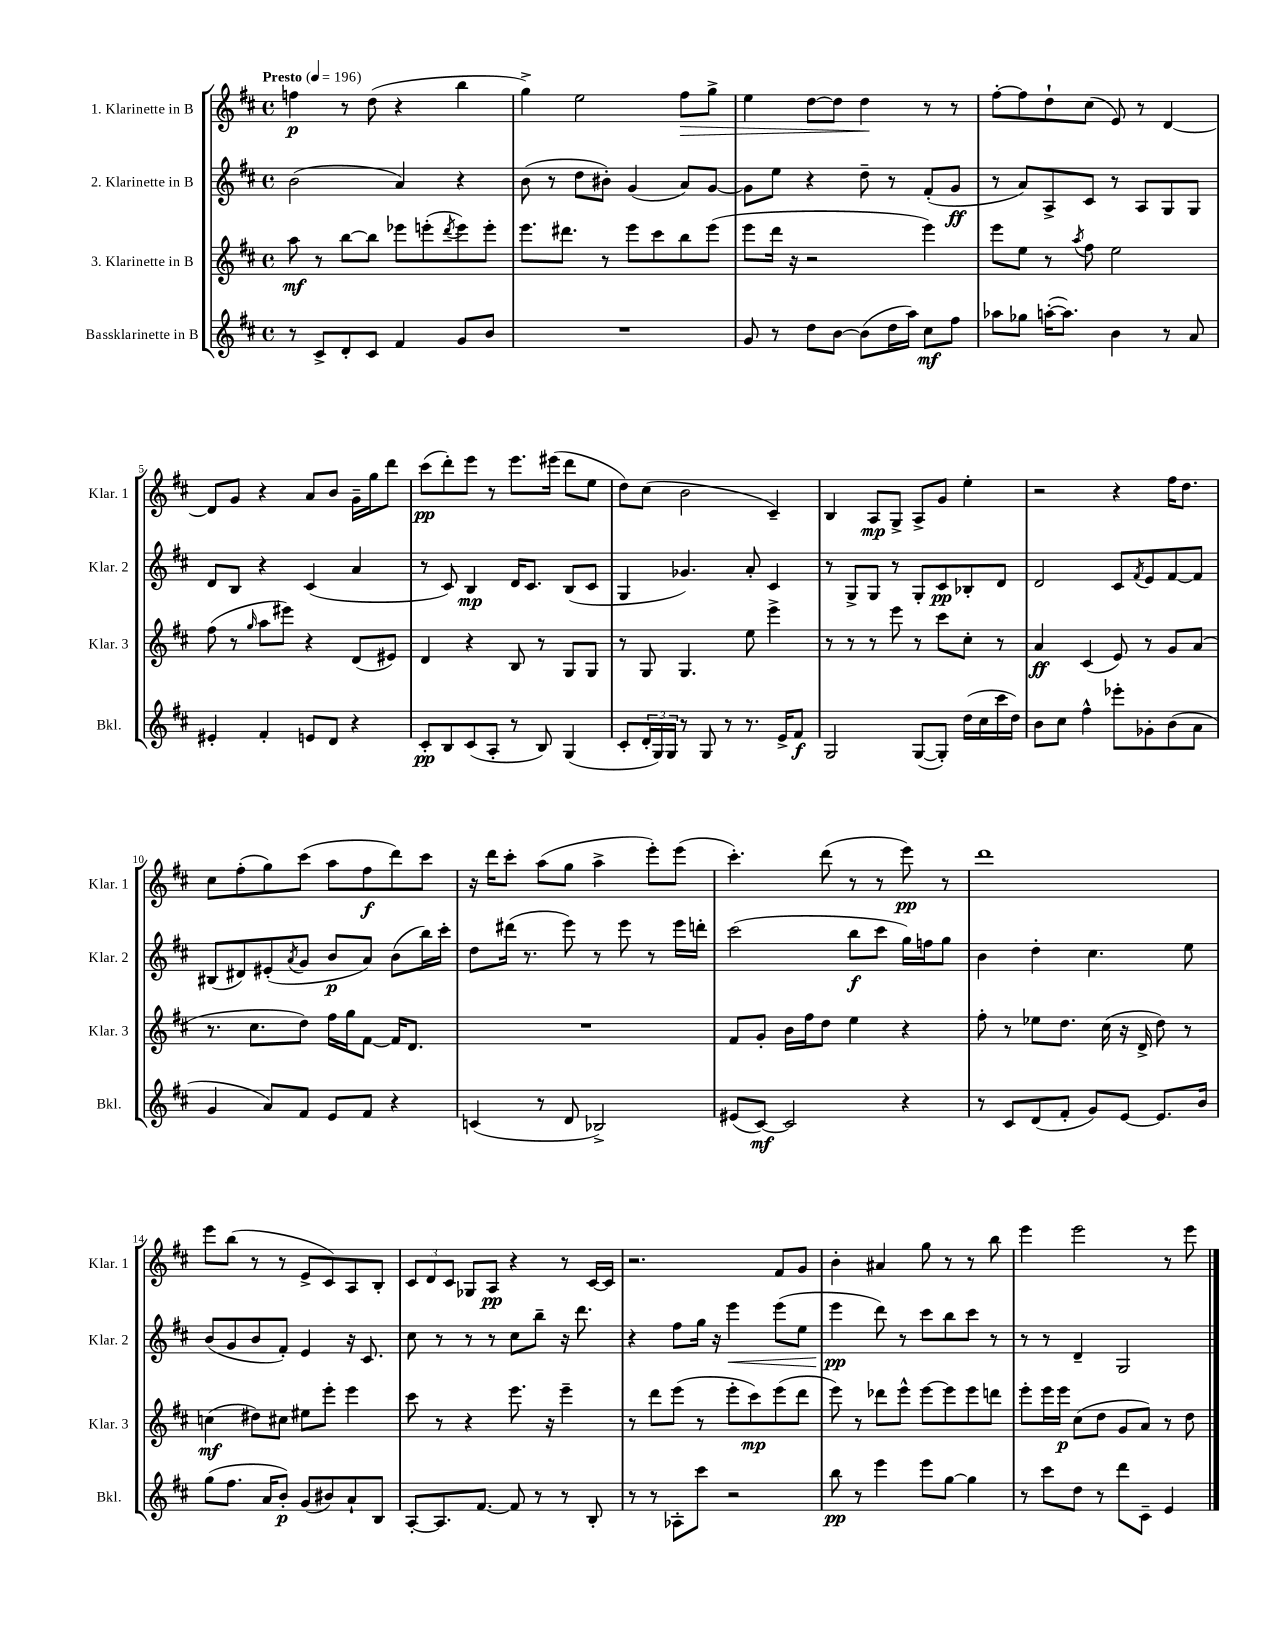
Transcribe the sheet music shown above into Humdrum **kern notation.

**kern	**kern	**kern	**kern
*staff4	*staff3	*staff2	*staff1
*clefG2	*clefG2	*clefG2	*clefG2
*k[f#c#]	*k[f#c#]	*k[f#c#]	*k[f#c#]
*M4/4	*M4/4	*M4/4	*M4/4
*met(c)	*met(c)	*met(c)	*met(c)
*MM196	*MM196	*MM196	*MM196
8r	8aa	(2b	4ff
8c#^	8r	.	.
8d'	[8bb	.	8r
8c#	8bb]	.	(8dd
4f#	8eee-	4a)	4r
.	(8eee'	.	.
.	8qddd	.	.
8g	8eee)	4r	4bb
8b	8eee'	.	.
=	=	=	=
1r	8.eee	(8b	4gg^)
.	.	8r	.
.	8.ddd#	.	.
.	.	8dd	2ee
.	8r	8b#')	.
.	8eee	(4g	.
.	8ccc#	.	.
.	8bb	8a)	8ff#
.	(8eee	[8g	8gg^
=	=	=	=
8g	8eee	8g]	4ee
8r	16ddd	8ee	.
.	16r	.	.
8dd	2r	4r	[8dd
[8b	.	.	8dd]
(8b]	.	8dd~	4dd
16dd	.	8r	.
16aa)	.	.	.
8cc#	4eee)	(8f#'	8r
8ff#	.	8g	8r
=	=	=	=
8aa-	8eee	8r	[8ff#'
8gg-	8ee	8a)	8ff#]
([16aa'	8r	8A^	8dd`
8.aa])	.	.	.
.	8qaa	.	.
.	8ff#	8c#	(8cc#
4b	2ee	8r	8e)
.	.	8A	8r
8r	.	8G	[4d
8a	.	8G	.
=	=	=	=
4e#'	(8ff#	8d	8d]
.	8r	8B	8g
.	16qqgg	.	.
4f#'	8aa	4r	4r
.	8eee#)	.	.
8e	4r	(4c#	8a
8d	.	.	8b
4r	(8d	4a	16g~
.	.	.	16gg
.	8e#)	.	8ddd
=	=	=	=
8c#'	4d	8r	(8ccc#
8B	.	8c#)	8ddd')
(8c#	4r	4B	8eee
8A'	.	.	8r
8r	8B	16d	8.eee
.	.	8.c#	.
8B)	8r	.	.
.	.	.	(16eee#
(4G	8G	(8B	8ddd
.	8G	8c#	8ee
=	=	=	=
8c#'	8r	4G	8dd)
24d'	8G	.	(8cc#
24G)	.	.	.
24G	.	.	.
8r	4.G	4.g-)	2b
8G	.	.	.
8r	.	.	.
8.r	8ee	8a'	.
.	4eee^	4c#	4c#~)
16e^	.	.	.
8f#	.	.	.
=	=	=	=
2G	8r	8r	4B
.	8r	8G^	.
.	8r	8G	8A
.	8eee	8r	8G^
([8G	8r	8G'	8A^
8G'])	8ccc#	8c#	8g
(16dd	8cc#'	8B-'	4ee'
16cc#	.	.	.
16ccc#	8r	8d	.
16dd)	.	.	.
=	=	=	=
8b	4a	2d	2r
8cc#	.	.	.
4ff#^^	(4c#	.	.
8eee-'	8e)	8c#	4r
.	.	8qf#	.
8g-'	8r	8e	.
(8b	8g	[8f#	16ff#
.	.	.	8.dd
8a	(8a	8f#]	.
=	=	=	=
4g	8.r	(8B#	8cc#
.	.	8d#)	(8ff#'
.	8.cc#	.	.
8a)	.	(8e#'	8gg)
.	.	8qa	.
8f#	8dd)	8g	(8ccc#
8e	16ff#	8b	8aa
.	16gg	.	.
8f#	[8f#	8a)	8ff#
4r	16f#]	(8b	8ddd)
.	8.d	.	.
.	.	16bb)	8ccc#
.	.	16ccc#'	.
=	=	=	=
(4c	1r	8dd	16r
.	.	.	16ddd
.	.	(16ddd#	8ccc#'
.	.	8.r	.
8r	.	.	(8aa
8d	.	8eee)	8gg
2B-^)	.	8r	4aa^
.	.	8eee	.
.	.	8r	8eee')
.	.	16eee	(8eee
.	.	16ddd'	.
=	=	=	=
(8e#	8f#	(2ccc#	4.ccc#')
[8c#)	8g'	.	.
2c#]	16b	.	.
.	16ff#	.	.
.	8dd	.	(8ddd
.	4ee	8bb	8r
.	.	8ccc#	8r
4r	4r	16gg)	8eee)
.	.	16ff	.
.	.	8gg	8r
=	=	=	=
8r	8ff#'	4b	1ddd
8c#	8r	.	.
(8d	8ee-	4dd'	.
8f#'	8.dd	.	.
8g)	.	4.cc#	.
.	(16cc#	.	.
[8e	16r	.	.
.	16d^	.	.
8.e]	8dd)	.	.
.	8r	8ee	.
16b	.	.	.
=	=	=	=
(8gg	(4cc	(8b	8eee
8.ff#	.	8g	(8bb
.	8dd#)	8b	8r
16a	.	.	.
8b')	8cc#	8f#')	8r
(8g	8ee#	4e	8e^
8b#)	8eee'	.	8c#)
8a`	4eee	16r	8A
.	.	8.c#	.
8B	.	.	8B'
=	=	=	=
[8A'	8ccc#	8cc#	12c#
.	.	.	12d
8.A]	8r	8r	.
.	.	.	12c#
.	4r	8r	8G-
[8.f#	.	.	.
.	.	8r	8A
8f#]	8.eee	8cc#	4r
8r	.	8bb~	.
.	16r	.	.
8r	4eee~	16r	8r
.	.	8.ddd	.
8B'	.	.	[16c#
.	.	.	16c#]
=	=	=	=
8r	8r	4r	2.r
8r	8ddd	.	.
8A-'	(8eee	8ff#	.
8ccc#	8r	16gg	.
.	.	16r	.
2r	8eee'	4eee	.
.	8ccc#)	.	.
.	(8eee	(8eee	8f#
.	8ddd	8ee	8g
=	=	=	=
8bb	8eee)	4eee	4b'
8r	8r	.	.
4eee	8ddd-	8ddd)	4a#
.	8eee^^	8r	.
8eee	[8eee	8ccc#	8gg
[8gg	8eee]	8bb	8r
4gg]	8eee	8ccc#	8r
.	8ddd	8r	8bb
=	=	=	=
8r	8eee'	8r	4eee
8ccc#	16eee	8r	.
.	16eee	.	.
8dd	(8cc#	4d~	2eee
8r	8dd	.	.
8ddd	8g	2G	.
8c#~	8a)	.	.
4e	8r	.	8r
.	8dd	.	8eee
==	==	==	==
*-	*-	*-	*-
